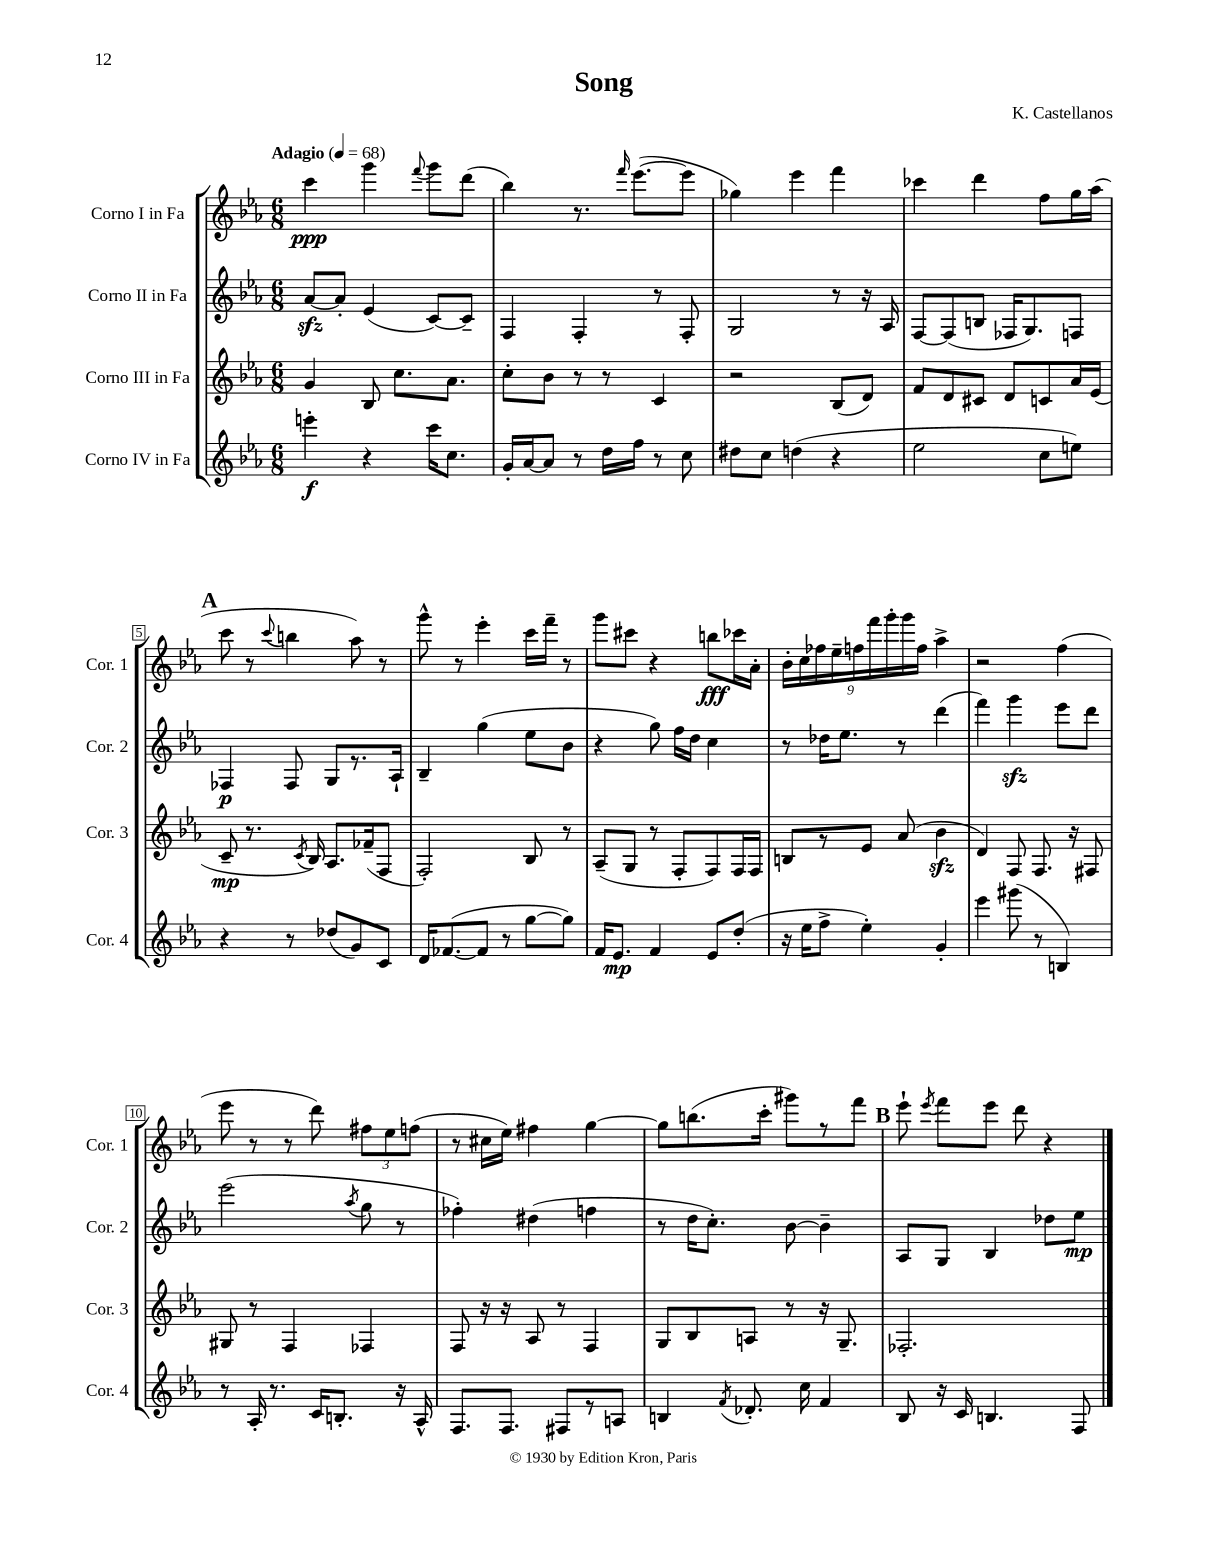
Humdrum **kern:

**kern	**kern	**kern	**kern
*staff4	*staff3	*staff2	*staff1
*clefG2	*clefG2	*clefG2	*clefG2
*k[b-e-a-]	*k[b-e-a-]	*k[b-e-a-]	*k[b-e-a-]
*M6/8	*M6/8	*M6/8	*M6/8
*MM68	*MM68	*MM68	*MM68
4eee'	4g	[8a-	4ccc
.	.	8a-']	.
4r	8B-	(4e-	4ggg
.	8.cc	.	.
.	.	.	8qqfff
16ccc	.	[8c)	8ggg
8.cc	8.a-	.	.
.	.	8c~]	(8ddd
=	=	=	=
16g'	8cc'	4F	4bb-)
[16a-	.	.	.
8a-]	8b-	.	.
8r	8r	4F'	8.r
16dd	8r	.	.
.	.	.	16qqfff
16ff	.	.	([8.eee-
8r	4c	8r	.
8cc	.	8F'	8eee-]
=	=	=	=
8dd#	2r	2G	4gg-)
8cc	.	.	.
(4dd	.	.	4eee-
4r	(8B-	8r	4fff
.	8d)	16r	.
.	.	16A-	.
=	=	=	=
2ee-	8f	[8F	4ccc-
.	8d	(8F]	.
.	8c#	8B	4ddd
.	8d	16F-	.
.	.	8.G)	.
8cc	8c	.	8ff
8ee)	16a-	8F	16gg
.	(16e-	.	(16aa-
=	=	=	=
4r	8c~	4F-	8ccc
.	8.r	.	8r
.	.	.	8qqccc
8r	.	8F-	4bb
.	8qc	.	.
.	16B-)	.	.
(8dd-	8.A-	8G	.
8g)	.	8.r	8aa-)
.	(16f-~	.	.
8c	8F	.	8r
.	.	16A-`	.
=	=	=	=
16d	2F')	4B-~	8ggg^^
([8.f-	.	.	.
.	.	.	8r
8f-]	.	(4gg	4eee-'
8r	.	.	.
[8gg	8B-	8ee-	16ccc
.	.	.	16fff~
8gg])	8r	8b-	8r
=	=	=	=
16f	(8A-~	4r	8ggg
8.e-	.	.	.
.	8G	.	8ccc#
4f	8r	8gg)	4r
.	8F'	16ff	.
.	.	16dd	.
8e-	8F)	4cc	8bb
(8dd'	16F	.	16ccc-
.	16F	.	16a-'
=	=	=	=
16r	8B	8r	18b-'
.	.	.	18cc
16ee-	.	.	.
.	.	.	18ff-
8ff^	8r	16dd-	.
.	.	.	18ee-~
.	.	8.ee-	.
.	.	.	18ff
4ee-')	8e-	.	.
.	.	.	18fff
.	.	.	18ggg'
.	(8a-	8r	.
.	.	.	18ggg
.	.	.	18ff
4g'	4b-	(4ddd	4aa-^
=	=	=	=
4eee-	4d)	4fff)	2r
(8ggg#	8F	4ggg	.
8r	8.F	.	.
4B)	.	8eee-	(4ff
.	16r	.	.
.	8F#	8ddd	.
=	=	=	=
8r	8G#	(2eee-	8eee-
16A-'	8r	.	8r
8.r	.	.	.
.	4F	.	8r
16c	.	.	8ddd)
8.B'	.	.	.
.	.	8qaa-	.
.	4F-	8gg	12ff#
.	.	.	12ee-
16r	.	8r	.
.	.	.	(12ff
16A-^^	.	.	.
=	=	=	=
8.F	8F	4ff-')	8r
.	16r	.	16cc#
8.F	16r	.	16ee-)
.	8A-	(4dd#	4ff#
8F#	8r	.	.
8r	4F	4ff	[4gg
8A	.	.	.
=	=	=	=
4B	8G	8r	8gg]
.	8B-	16dd	(8.bb
.	.	8.cc')	.
8qf	.	.	.
8.d-'	8A	.	.
.	.	.	16ccc'
.	8r	[8b-	8ggg#)
16cc	.	.	.
4f	16r	4b-~]	8r
.	8.G~	.	.
.	.	.	8fff
=	=	=	=
8B-	2.F-'	8A-	8eee-`
.	.	.	8qeee-
16r	.	8G	8fff
16c	.	.	.
4.B	.	4B-	8eee-
.	.	.	8ddd
.	.	8dd-	4r
8F	.	8ee-	.
==	==	==	==
*-	*-	*-	*-
